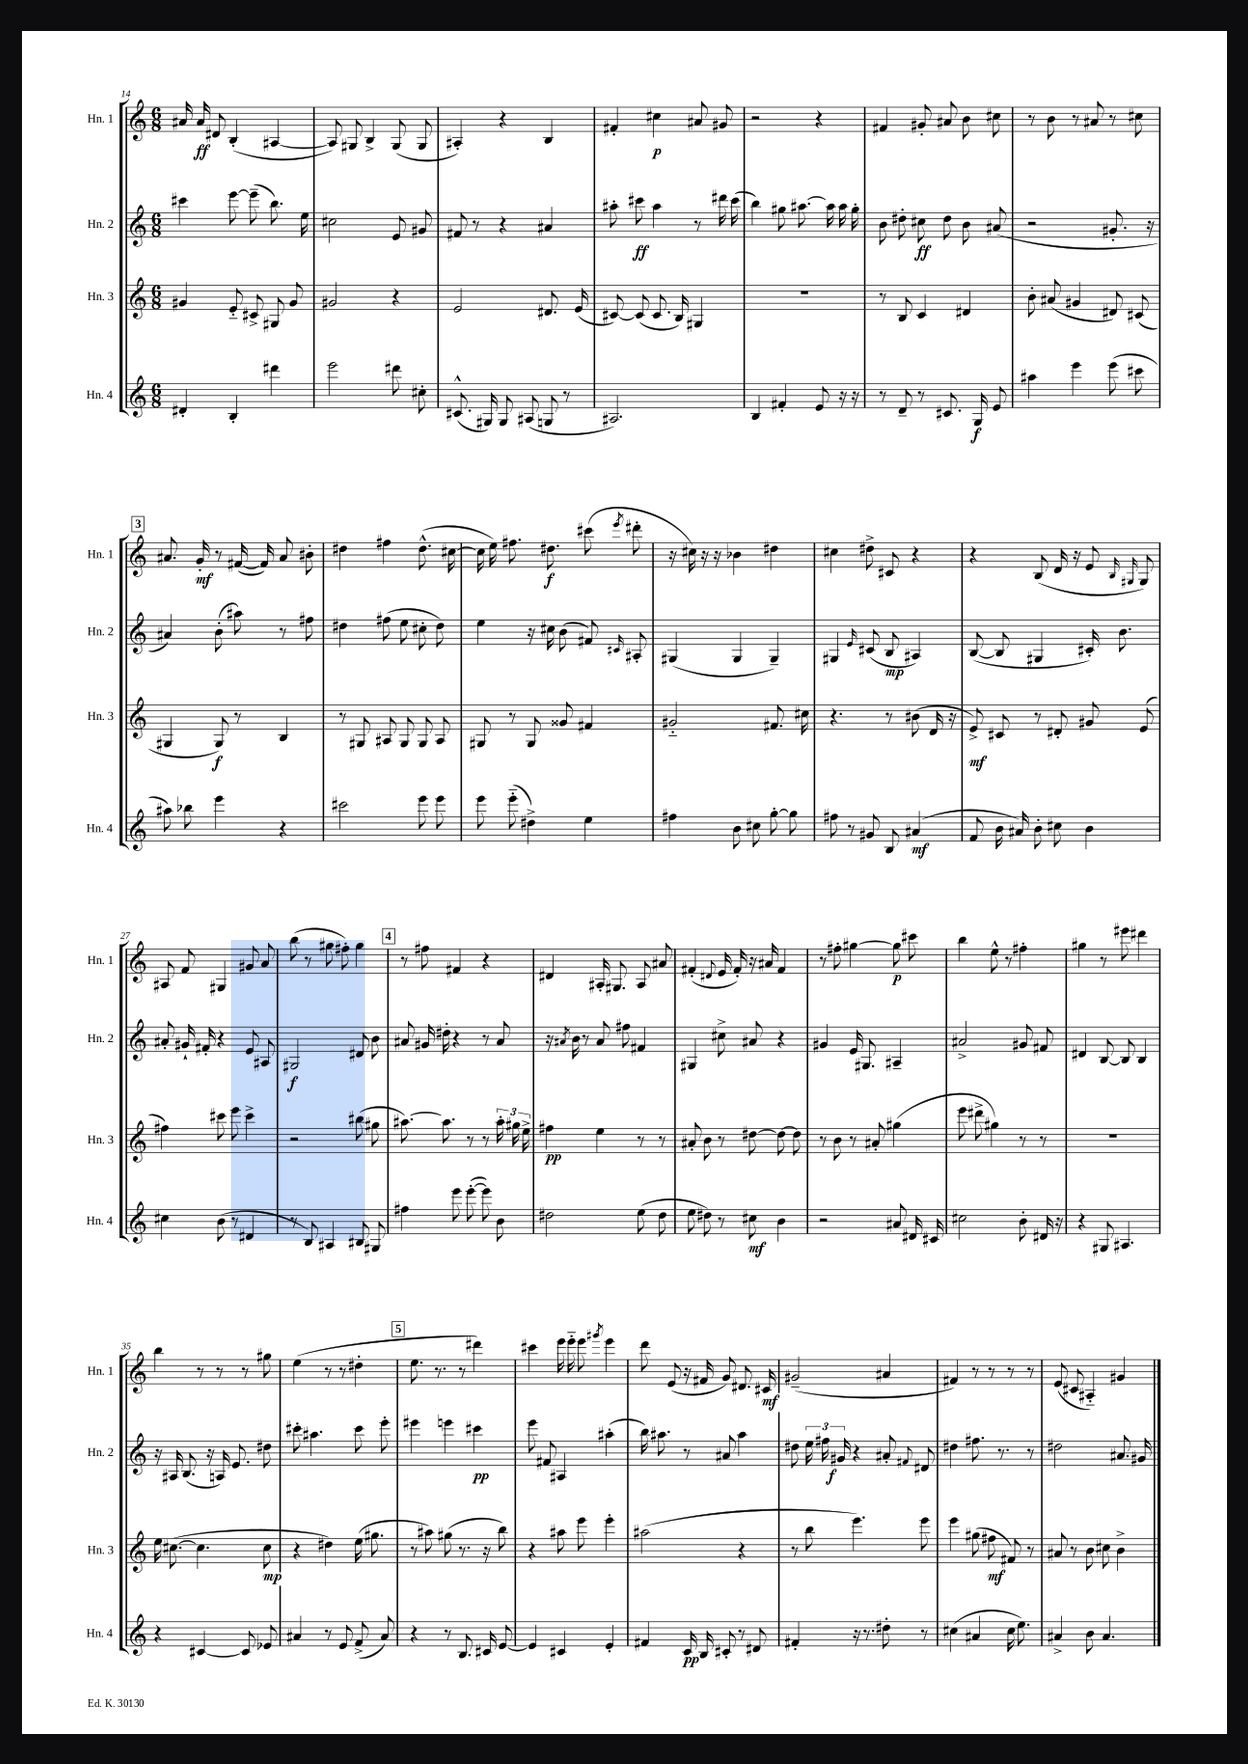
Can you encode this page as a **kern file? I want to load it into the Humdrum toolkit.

**kern	**kern	**kern	**kern
*staff4	*staff3	*staff2	*staff1
*clefG2	*clefG2	*clefG2	*clefG2
*k[]	*k[]	*k[]	*k[]
*M6/8	*M6/8	*M6/8	*M6/8
4d#'	4g#	4ccc#	16a#
.	.	.	16a#
.	.	.	8d#
4B'	8e'~	[8eee	(4B'
.	8c#^	(8eee~]	.
4ddd#	8G#	8.bb)	[4A#
.	8g#	.	.
.	.	16ee	.
=	=	=	=
2eee	2g#	2cc#	8A#])
.	.	.	8G#
.	.	.	4B^
8ddd#	4r	8e	(8G#
8cc#'	.	8g#	8G#
=	=	=	=
(8.c#^^	2e	8f#	4A#')
.	.	8r	.
16G#)	.	.	.
8G#	.	4r	4r
(8A#	.	.	.
8G	8.d#	4a#	4B
8r	.	.	.
.	(16e	.	.
=	=	=	=
2.A#)	[8c#)	8aa#'	4f#'
.	(8c#]	8ccc#	.
.	8.c#	4aa#	4cc#
.	16B)	.	.
.	4G#	8r	8a#
.	.	16ddd#	8g#
.	.	(16ccc#	.
=	=	=	=
4B	2.r	4bb)	2r
4f#'	.	8gg#	.
.	.	[8.aa#	.
8e	.	.	4r
.	.	16aa#]	.
16r	.	16aa#	.
16r	.	16gg#'	.
=	=	=	=
8r	8r	8b	4f#
8d~	8B	8dd#'	.
8r	4c	8cc#	8g#'
8.c#	.	8dd#	8a#
.	4d#	8b	8b
16G	.	.	.
8e	.	(8a#	8cc#
=	=	=	=
4aa#	8b'	2r	8r
.	(8a#	.	8b
4eee	4g#	.	8r
.	.	.	8a#
(8eee	8d#)	8.g#'	8r
8ccc#	(8c#	.	8cc#
.	.	16r	.
=	=	=	=
8aa#)	4G#	4a#)	8.a#
8bb-	.	.	.
.	.	.	16g'
4eee	8G#)	(8b'	8r
.	8r	8aa#)	([16f#
.	.	.	16f#])
4r	4B	8r	8a#
.	.	8ff#	8b#'
=	=	=	=
2ccc#	8r	4dd#	4dd#
.	8G#	.	.
.	8A#	(8ff#	4ff#
.	8G#	8ee	.
8eee	8G#	8cc#'	(8.dd#^^
8eee	8A#	8dd#)	.
.	.	.	[16cc#
=	=	=	=
8eee	8G#	4ee	16cc#]
.	.	.	16ee)
(8eee'~	8r	.	8.ff#
4dd#^)	8G#	16r	.
.	.	16cc#	8.dd#
.	8g##	(8b	.
4ee	4f#	8f#)	(8ccc#
.	.	16qqc#	8qeee
.	.	8A#'	8ddd#'
=	=	=	=
4ff#	2g#'~	(4G#	16r
.	.	.	16cc#)
.	.	.	16r
.	.	.	16r
8b	.	4G#	4b-
8cc#	.	.	.
[8gg'	8.f#	4G#~)	4dd#
8gg]	.	.	.
.	16cc#	.	.
=	=	=	=
8ff#	4.r	4G#	4cc#
8r	.	.	.
.	.	16qqe	.
8g#	.	(8c#	8dd#^
8B	8r	8B	8c#
(4a#	(8b#	4A#)	4r
.	16d	.	.
.	16r	.	.
=	=	=	=
8f	8e^)	([8B	4r
16b	8c#	8B]	.
16a#)	.	.	.
8b'	8r	4G#	(8B
8cc#	8d#'	.	16d
.	.	.	16r
4b	8g#	16c#')	8e
.	.	8.b	.
.	.	.	16qqB
.	.	.	16qqG#
.	(8e	.	8G#)
=	=	=	=
4cc#	4ff#)	8a#'	8A#
.	.	16g#`	8f
.	.	16f#'	.
(8b	8ccc#	4r	4G#
8r	8eee	.	.
4d#	4ccc#^	8e	8g#
.	.	8A#	8a
=	=	=	=
8r	2r	2G#	(8bb
8B)	.	.	8r
4A#	.	.	8gg#
.	.	.	8ff#')
8B#	(8bb#	8d#	4gg#
8G#	8gg#	8b	.
=	=	=	=
4ff#	[8.aa#)	8a#	8r
.	.	16g#	8ff#
.	8.aa#]	16dd#'	.
8eee	.	4r	4f#
([8eee'	8r	.	.
8eee])	8r	8r	4r
8b	24aa#'	8a#	.
.	24gg#	.	.
.	24ee^	.	.
=	=	=	=
2dd#	4ff#	16r	4d#
.	.	8qa#	.
.	.	16b	.
.	.	8r	.
.	4ee	8a#	16A#'
.	.	.	8.G#
.	.	8ff#	.
(8ee	8r	4f#	8A#
8dd#	8r	.	8a#
=	=	=	=
8ee	8a#'	4G#	(4f#'
8dd#)	8b	.	.
.	.	.	8qqd#
8r	8r	8cc#^	16e
.	.	.	16f#')
8cc#	[8dd#	8a#	16r
.	.	.	16a#
4b	8dd#_	4r	4f#
.	8dd#]	.	.
=	=	=	=
2r	8r	4g#	8r
.	8b	.	8ff#'
.	8r	16e	[4gg#
.	.	8.G#	.
.	8a#'	.	.
8a#	(4gg#	4A#~	8gg#]
16d#	.	.	8ccc#
16c#	.	.	.
=	=	=	=
2cc#	8eee	2a#^	4bb
.	8ddd#^	.	.
.	4gg#)	.	8ee^^
.	.	.	8r
8b'	8r	8g#	4ff#'
16d#	8r	8f#	.
16r	.	.	.
=	=	=	=
4r	2.r	4d#	4gg#
8G#	.	[8B	8r
4.A#	.	8B]	8eee#
.	.	4B	4ddd#
=	=	=	=
4r	16ee	16r	4bb
.	([8.cc#	16A#	.
.	.	(8.B	.
[4c#	4.cc#]	.	8r
.	.	16r	.
.	.	16A)	8r
.	.	8.e	.
8c#]	.	.	8r
8e-	8cc#	8dd#	8gg#
=	=	=	=
4a#	4r	8ccc#'	(4ee
.	.	4.aa#	.
8r	4dd#)	.	8r
8e	.	.	8r
(8f^	(16ee	8ccc#	4dd#'
.	8.gg#	.	.
8a#)	.	8eee'	.
=	=	=	=
4r	8r	4eee#	8.ee
.	8aa#)	.	.
.	.	.	8.r
8r	(8gg#	4eee	.
8.B	8.r	.	8r
.	.	4ccc#	4ddd#)
16c#	16r	.	.
[8e	8bb)	.	.
=	=	=	=
4e]	4r	8eee	4ccc#
.	.	8f#	.
4c#	8aa#	4A#	16eee
.	.	.	16eee'~
.	8eee	.	8eee
.	.	.	8qggg#
4e'	4eee'	(4aa#'	4eee
=	=	=	=
4f#	(2aa#	16bb)	8ddd
.	.	8.aa#	.
.	.	.	(8e
16c	.	8r	16r
16B	.	.	16f#
8c#'	.	8a#	8g)
8r	4r	4aa#	8.d#
8d#	.	.	.
.	.	.	16c#
=	=	=	=
4f#'	8r	8dd#	(2g#~
.	8bb	24ee	.
.	.	24ff#	.
.	.	24g#	.
16r	4.eee)	4r	.
8.r	.	.	.
8dd#'	.	8a#'	4a#
.	.	8qqf#	.
8r	8eee	8d#	.
=	=	=	=
(4cc#	4eee	4dd#	4f#)
4a#	(8gg#	8.ff#	8r
.	8ff#	.	8r
.	.	8.r	.
16cc#	8f#)	.	8r
8.ee)	.	.	.
.	8r	8r	8r
=	=	=	=
4a#^	8a#	2dd#	(8e
.	8r	.	8c#
8b	8b	.	4A#'~)
4.a#	8cc#	.	.
.	4b^	8.a#	4g#
.	.	16g#	.
==	==	==	==
*-	*-	*-	*-
